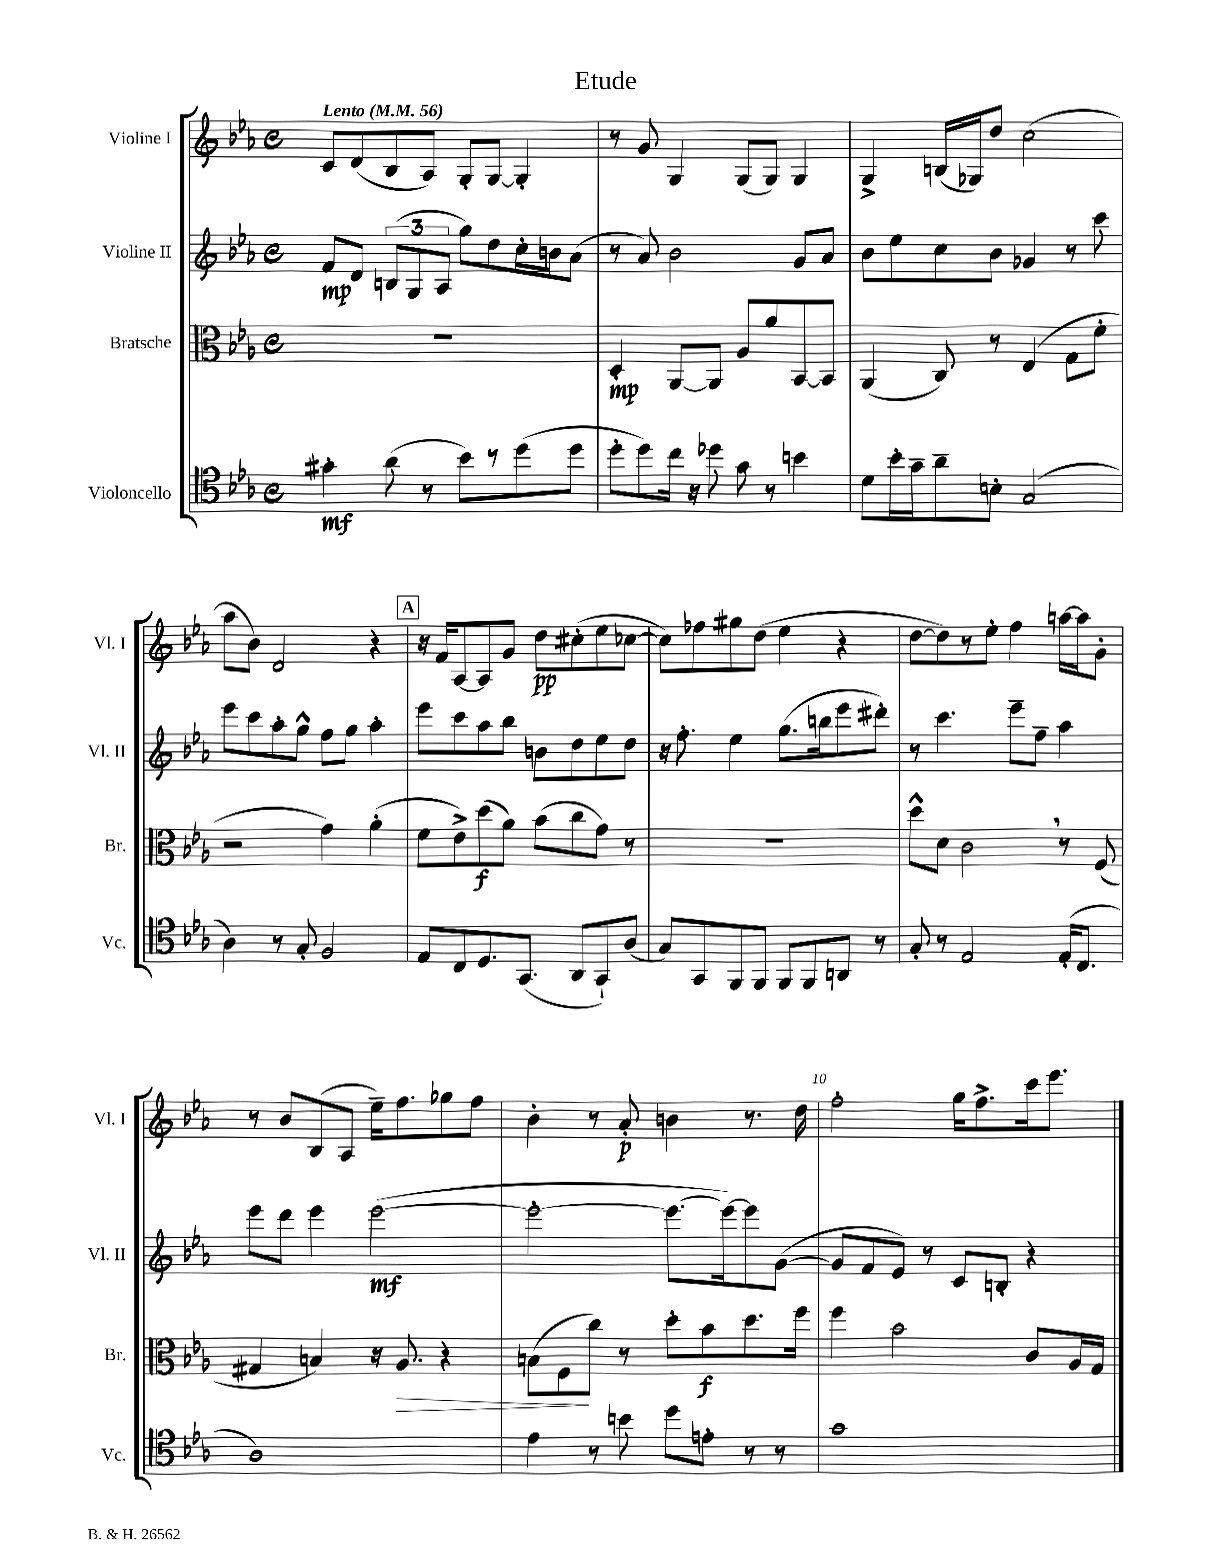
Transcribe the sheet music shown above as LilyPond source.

\header { title = "Etude" }
<<
\new StaffGroup <<
\new Staff = "s0" \with { instrumentName = "Violine I" shortInstrumentName = "Vl. I" } {
    \clef treble \key ees \major \defaultTimeSignature \time 4/4 \tempo "Lento" 4 = 56
    \autoBeamOff c'8[ d'8( bes8 aes8]) g8[-. g8]~ g4-. |
    r8 g'8 g4 g8[( g8]) g4 |
    g4-> b16[( ges16) d''8] c''2( |
    aes''8[ bes'8]) d'2 r4 |
    \mark \markup { \box "A" } r16 f'16[ aes8~ aes8 g'8] d''8[\pp cis''8-.( ees''8 ces''8]~ |
    ces''8[) fes''8 gis''8 d''8]( ees''4 r4 |
    d''8[~ d''8) r8 ees''8]-. f''4 a''16[~ a''16 g'8]-. |
    r8 bes'8[ bes8( aes8] ees''16[--) f''8. ges''8 f''8] |
    bes'4-. r8 aes'8-.\p b'4 r8. d''16 |
    f''2-. g''16[ f''8.-> c'''16 ees'''8.] \bar "|." |
}
\new Staff = "s1" \with { instrumentName = "Violine II" shortInstrumentName = "Vl. II" } {
    \clef treble \key ees \major \defaultTimeSignature \time 4/4
    \autoBeamOff f'8[\mp d'8] \tuplet 3/2 { b8[( g8 aes8] } g''8[) d''8 c''16-. b'16 aes'8]( |
    r8 aes'8) bes'2 g'8[ aes'8] |
    bes'8[ ees''8 c''8 bes'8] ges'4 r8 c'''8 |
    ees'''8[ c'''8 aes''8-. g''8]-^ f''8[ g''8] aes''4-. |
    \mark \markup { \box "A" } ees'''8[ c'''8 aes''8 bes''8] b'8[ d''8 ees''8 d''8] |
    r16 f''8.-. ees''4 g''8.[( b''16 ees'''8 dis'''8]-.) |
    r8 c'''4. ees'''8[-- f''8]-- aes''4 |
    ees'''8[ d'''8] ees'''4 ees'''2~\mf( |
    ees'''2~-. ees'''8.[~ ees'''16~) ees'''8 g'8]~( |
    g'8[ f'8 ees'8]) r8 c'8[ b8]-. r4 \bar "|." |
}
\new Staff = "s2" \with { instrumentName = "Bratsche" shortInstrumentName = "Br." } {
    \clef alto \key ees \major \defaultTimeSignature \time 4/4
    \autoBeamOff r1 |
    d4-.\mp aes,8[~ aes,8] aes8[ aes'8 bes,8~ bes,8] |
    aes,4( c8) r8 ees4( g8[ f'8]-. |
    r2 g'4) aes'4-.( |
    \mark \markup { \box "A" } f'8[ ees'8->) d''8\f( aes'8]) bes'8[( c''8 g'8]) r8 |
    R1 |
    d''8[-^ d'8] c'2 \breathe r8 f8( |
    gis4 b4) r16 aes8.\> r4 |
    b8[( f8\! c''8]) r8 d''8[-. bes'8\f d''8. f''16] |
    f''4 bes'2 c'8[ aes16 g16] \bar "|." |
}
\new Staff = "s3" \with { instrumentName = "Violoncello" shortInstrumentName = "Vc." } {
    \clef tenor \key ees \major \defaultTimeSignature \time 4/4
    \autoBeamOff gis'4-.\mf aes'8( r8 bes'8[) r8 d''8( d''8] |
    d''8[-. d''8) c''16] r16 des''8 g'8 r8 b'4 |
    d'8[ bes'16-. g'16-- aes'8-- b8]-. g2( |
    aes4) r8 g8-. f2 |
    \mark \markup { \box "A" } ees8[ c8 d8. g,8.]( aes,8[ g,8-!) aes8]( |
    g8[) g,8 f,8 f,8] f,8[ f,8 a,8] r8 |
    g8-. r8 ees2 ees16[-.( c8.] |
    aes1) |
    ees'4 r8 b'8 d''8[ e'8]-. r8 r8 |
    g'1 \bar "|." |
}
>>
>>
\layout { \context { \Score \override BarNumber.break-visibility = ##(#f #t #t) barNumberVisibility = #(every-nth-bar-number-visible 5) } }
